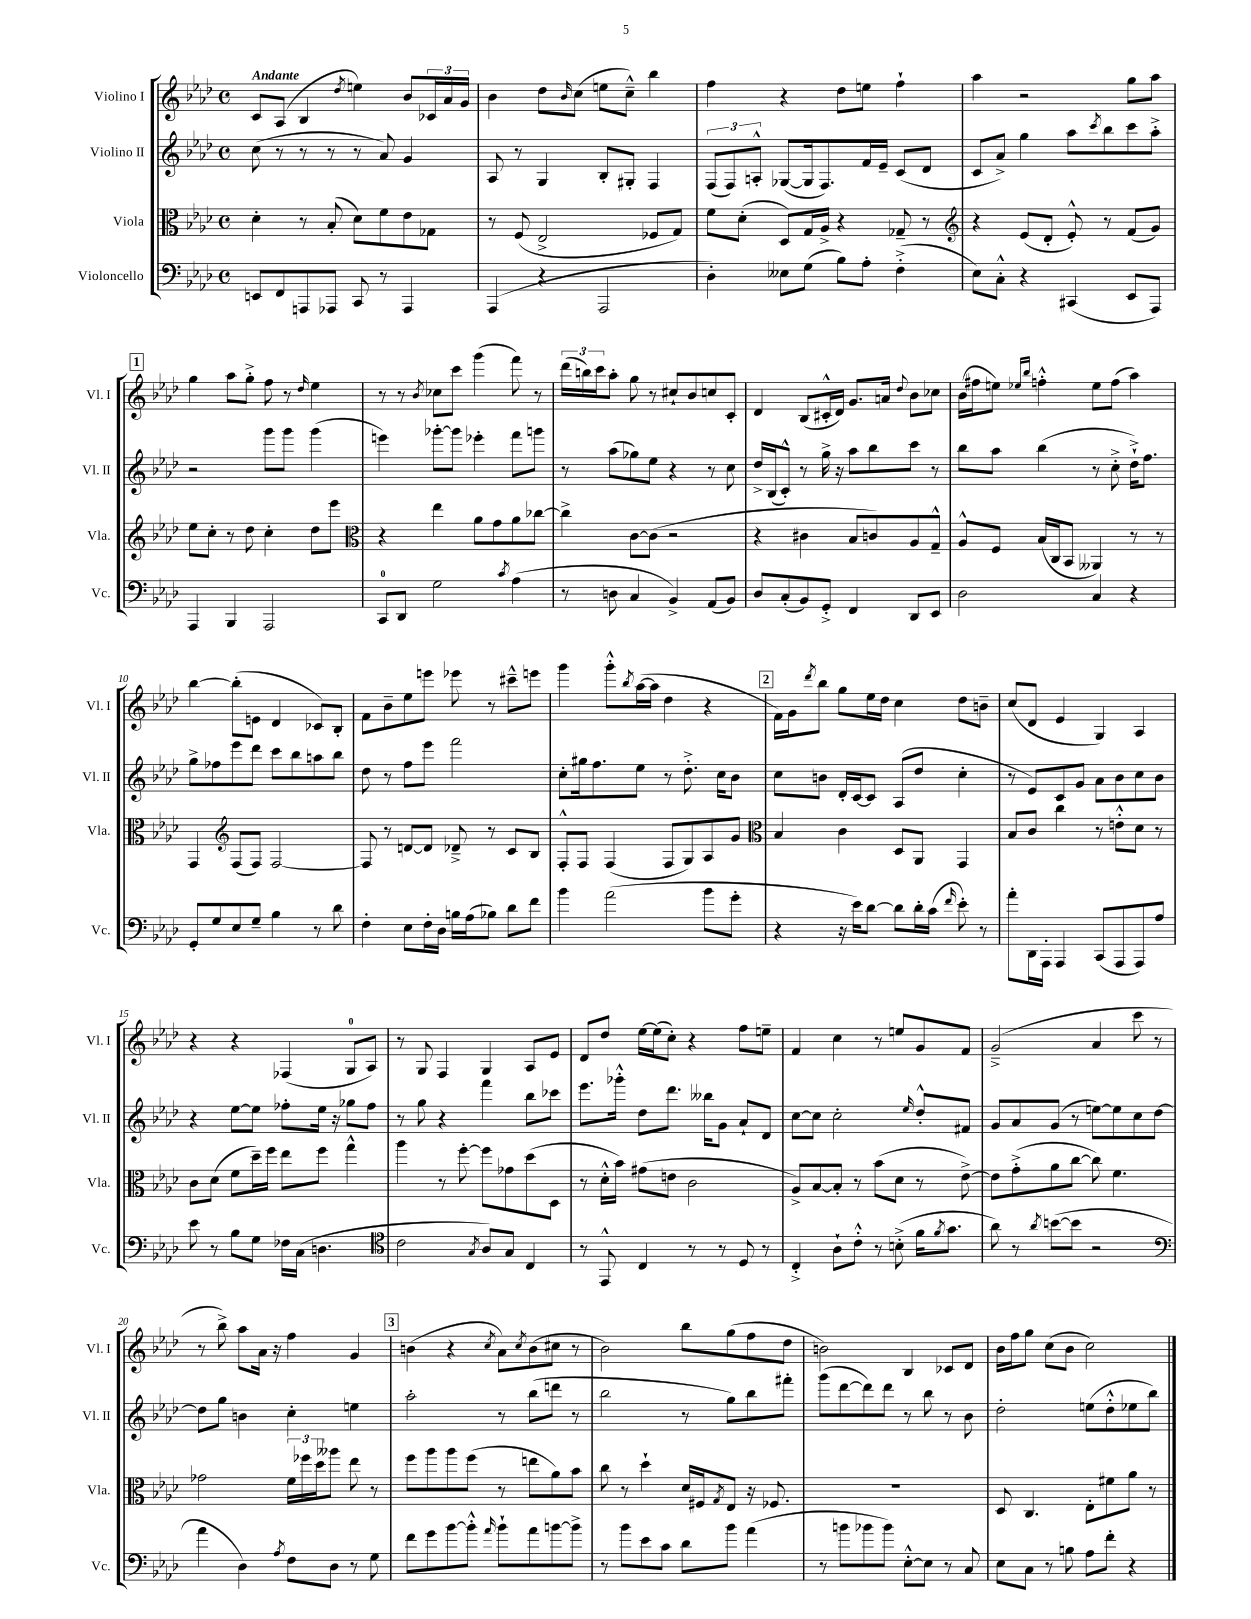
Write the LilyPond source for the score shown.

<<
\new StaffGroup <<
\new Staff = "s0" \with { instrumentName = "Violino I" shortInstrumentName = "Vl. I" } {
    \clef treble \key aes \major \defaultTimeSignature \time 4/4 \tempo "Andante"
    c'8 aes8( bes4 \acciaccatura { des''8 } e''4) bes'8 \tuplet 3/2 { ces'16 aes'16 g'16 } |
    bes'4 des''8 \grace { bes'16 } c''8( e''8 c''8---^) bes''4 |
    f''4 r4 des''8 e''8 f''4-! |
    aes''4 r2 g''8 aes''8 |
    \mark \markup { \box "1" } g''4 aes''8 g''8-.-> f''8 r8 \grace { des''16 } ees''4 |
    r8 r8 \acciaccatura { bes'8 } ces''8 c'''8 g'''4( f'''8) r8 |
    \tuplet 3/2 { des'''16( b''16) c'''16 } aes''8-. g''8 r8 cis''8-! bes'8 c''8 c'8-. |
    des'4 bes8( cis'16-.-^ des'16) g'8. a'16 \appoggiatura { des''8 } bes'8 ces''8 |
    bes'16( fis''16 e''8) \grace { ees''16 bes''16 } f''4-.-^ ees''8 f''8( aes''4) |
    bes''4~ bes''8-.( e'8 des'4 ces'8) bes8-. |
    f'8 bes'8-- ees''8 e'''8 ees'''8 r8 cis'''8---^ e'''8 |
    g'''4 g'''8-.-^ \acciaccatura { bes''8 } aes''16~( aes''16 des''4 r4 |
    \mark \markup { \box "2" } f'16) g'16 \acciaccatura { des'''8 } bes''8 g''8 ees''16 des''16 c''4 des''8 b'8-- |
    c''8( des'8 ees'4 g4) aes4 |
    r4 r4 fes4( g8-0 aes8) |
    r8 g8 f4 g4 aes8 ees'8 |
    des'8 des''8 ees''16~ ees''16( c''8-.) r4 f''8 e''8-- |
    f'4 c''4 r8 e''8 g'8 f'8 |
    g'2--->( aes'4 c'''8 r8 |
    r8 bes''8->) aes''8 aes'16 r16 f''4 g'4 |
    \mark \markup { \box "3" } b'4( r4 \acciaccatura { c''8 } aes'8) \acciaccatura { c''8 } b'8( cis''8 r8 |
    bes'2) bes''8 g''8( f''8 des''8 |
    b'2) bes4 ces'8 des'8 |
    bes'16 f''16 g''8 c''8( bes'8 c''2) \bar "|." |
}
\new Staff = "s1" \with { instrumentName = "Violino II" shortInstrumentName = "Vl. II" } {
    \clef treble \key aes \major \defaultTimeSignature \time 4/4
    c''8( r8 r8 r8 r8 aes'8) g'4 |
    aes8 r8 g4 bes8-. gis8-. f4 |
    \tuplet 3/2 { f8( f8) a8-.-^ } ges8~( ges16 f8.) f'16 ees'16-- c'8( des'8 |
    c'8 aes'8->) g''4 aes''8 \acciaccatura { c'''8 } bes''8 c'''8 aes''8-.-> |
    \mark \markup { \box "1" } r2 g'''8 g'''8 g'''4( |
    e'''4) ges'''8~-. ges'''8 ees'''4-. f'''8 g'''8 |
    r8 aes''8( ges''8) ees''8 r4 r8 c''8 |
    des''16-> bes16( c'8-.-^) r8 g''16-> r16 aes''8 bes''8 c'''8 r8 |
    bes''8 aes''8 bes''4( r8 c''8-.-> des''16-!->) f''8. |
    g''8-> fes''8 ees'''8 des'''8 c'''8 bes''8 a''8 bes''8 |
    des''8 r8 f''8 ees'''8 f'''2 |
    c''8-. gis''16 f''8. ees''8 r8 des''8.-.-> c''16 bes'8 |
    \mark \markup { \box "2" } c''8 b'8 des'16-. c'16~ c'8 aes8( des''8 c''4-. |
    r8 ees'8) c'8 g'8 aes'8 bes'8 c''8 bes'8 |
    r4 ees''8~ ees''8 fes''8-. ees''16 r16 ges''8 fes''8 |
    r8 g''8 r4 f'''4 bes''8 ces'''8 |
    ees'''8. ges'''16-.-^ des''8 des'''8. beses''16 g'8 aes'8-! des'8 |
    c''8~ c''8 c''2-. \grace { ees''16 } des''8-.-^ fis'8 |
    g'8 aes'8 g'8( r8 e''8~) e''8 c''8 des''8~ |
    des''8 g''8 b'4 c''4-. e''4 |
    \mark \markup { \box "3" } aes''2-. r8 bes''8( d'''8 r8 |
    bes''2 r8 g''8) bes''8 fis'''8-. |
    g'''8( des'''8~ des'''8) des'''8 r8 bes''8 r8 bes'8 |
    des''2-. e''8( des''8-.-^ ees''8 bes''8) \bar "|." |
}
\new Staff = "s2" \with { instrumentName = "Viola" shortInstrumentName = "Vla." } {
    \clef alto \key aes \major \defaultTimeSignature \time 4/4
    des'4-. r8 bes8-.( des'8) f'8 ees'8 ges8 |
    r8 f8( ees2-> fes8 g8) |
    f'8 des'8-.( des8) g16 aes16-> r4 ges8-- r8 |
    \clef treble r4 ees'8( des'8-. ees'8-.-^) r8 f'8( g'8) |
    \mark \markup { \box "1" } ees''8 c''8-. r8 des''8 c''4-. des''8 ees'''8 |
    \clef alto r4 ees''4 aes'8 g'8 aes'8 ces''8~ |
    ces''4-> c'8~ c'8( r2 |
    r4 cis'4 bes8 c'8) aes8 g8---^ |
    aes8-^ f8 bes16( c16 bes,8 aeses,4) r8 r8 |
    g,4 \clef treble f8( f8) f2~ |
    f8 r8 d'8~ d'8 des'8---> r8 c'8 bes8 |
    f8-.-^ f8 f4( f8 g8) aes8 g'8 |
    \mark \markup { \box "2" } \clef alto bes4 c'4 des8 aes,8 g,4 |
    bes8 c'8 c''4 r8 e'8-.-^ des'8 r8 |
    c'8 des'8( f'8 des''16--) f''16 ees''8 f''8 g''4-^ |
    aes''4 r8 f''8~-. f''8 ges'8 des''8( des8 |
    r8 des'16-.-^ bes'16) gis'8( e'8 c'2 |
    aes8->) bes8~ bes8-. r8 bes'8( des'8 r8 ees'8~->) |
    ees'8 g'8-.->( aes'8 c''8~ c''8) f'4. |
    ges'2 \tuplet 3/2 { f'16 fes''16 des''16 } aeses''8 ees''8 r8 |
    \mark \markup { \box "3" } f''8 aes''8 aes''8 f''8( r8 e''8 aes'8) bes'8 |
    c''8 r8 des''4-! des'16 fis16 \acciaccatura { g8 } ees8 r16 fes8. |
    R1 |
    des8 c4. ees8-. fis'8 aes'8 r8 \bar "|." |
}
\new Staff = "s3" \with { instrumentName = "Violoncello" shortInstrumentName = "Vc." } {
    \clef bass \key aes \major \defaultTimeSignature \time 4/4
    e,8 f,8 a,,8 aes,,8 c,8 r8 aes,,4 |
    aes,,4( r4 aes,,2 |
    des4-.) eeses8 g8( bes8) aes8-. f4-.->( |
    ees8) c8-.-^ r4 cis,4( ees,8 aes,,8) |
    \mark \markup { \box "1" } aes,,4 bes,,4 aes,,2 |
    c,8-0 des,8 g2 \acciaccatura { c'8 } aes4( |
    r8 d8 c4 bes,4->) aes,8( bes,8) |
    des8 c8-.( bes,8) g,8-.-> f,4 des,8 ees,8 |
    des2 c4 r4 |
    g,8-. g8 ees8 g8-- bes4 r8 des'8 |
    f4-. ees8 f16-. des16 b16 aes16( bes8) des'8 f'8 |
    bes'4 aes'2( bes'8 g'8-. |
    \mark \markup { \box "2" } r4 r16 ees'16) des'8~ des'8 des'16-. c'16( \grace { f'16 } ees'8-.) r8 |
    aes'8-. des,16 aes,,16-. aes,,4 c,8( aes,,8 aes,,8) aes8 |
    ees'8 r8 bes8 g8 fes16 c16( d4. |
    \clef tenor c'2 \acciaccatura { g8 } aes8) g8 c4 |
    r8 ees,8-^ c4 r8 r8 des8 r8 |
    c4-.-> aes8-! c'8-.-^ r8 b8-.->( f'16 \acciaccatura { f'8 } g'8. |
    aes'8) r8 \acciaccatura { aes'8 } b'8~( b'8 r2 |
    \clef bass aes'4 des4) \acciaccatura { aes8 } f8 des8 r8 g8 |
    \mark \markup { \box "3" } f'8 g'8 bes'8~ bes'8-.-^ \grace { aes'16 } bes'8-! aes'8 b'8~ b'8-> |
    r8 bes'8 ees'8 c'8 des'8 bes'8 aes'4( |
    r8 b'8 bes'8 bes'8) ees8~-.-^ ees8 r8 c8 |
    ees8 c8 r8 b8 aes8 f'8-. r4 \bar "|." |
}
>>
>>
